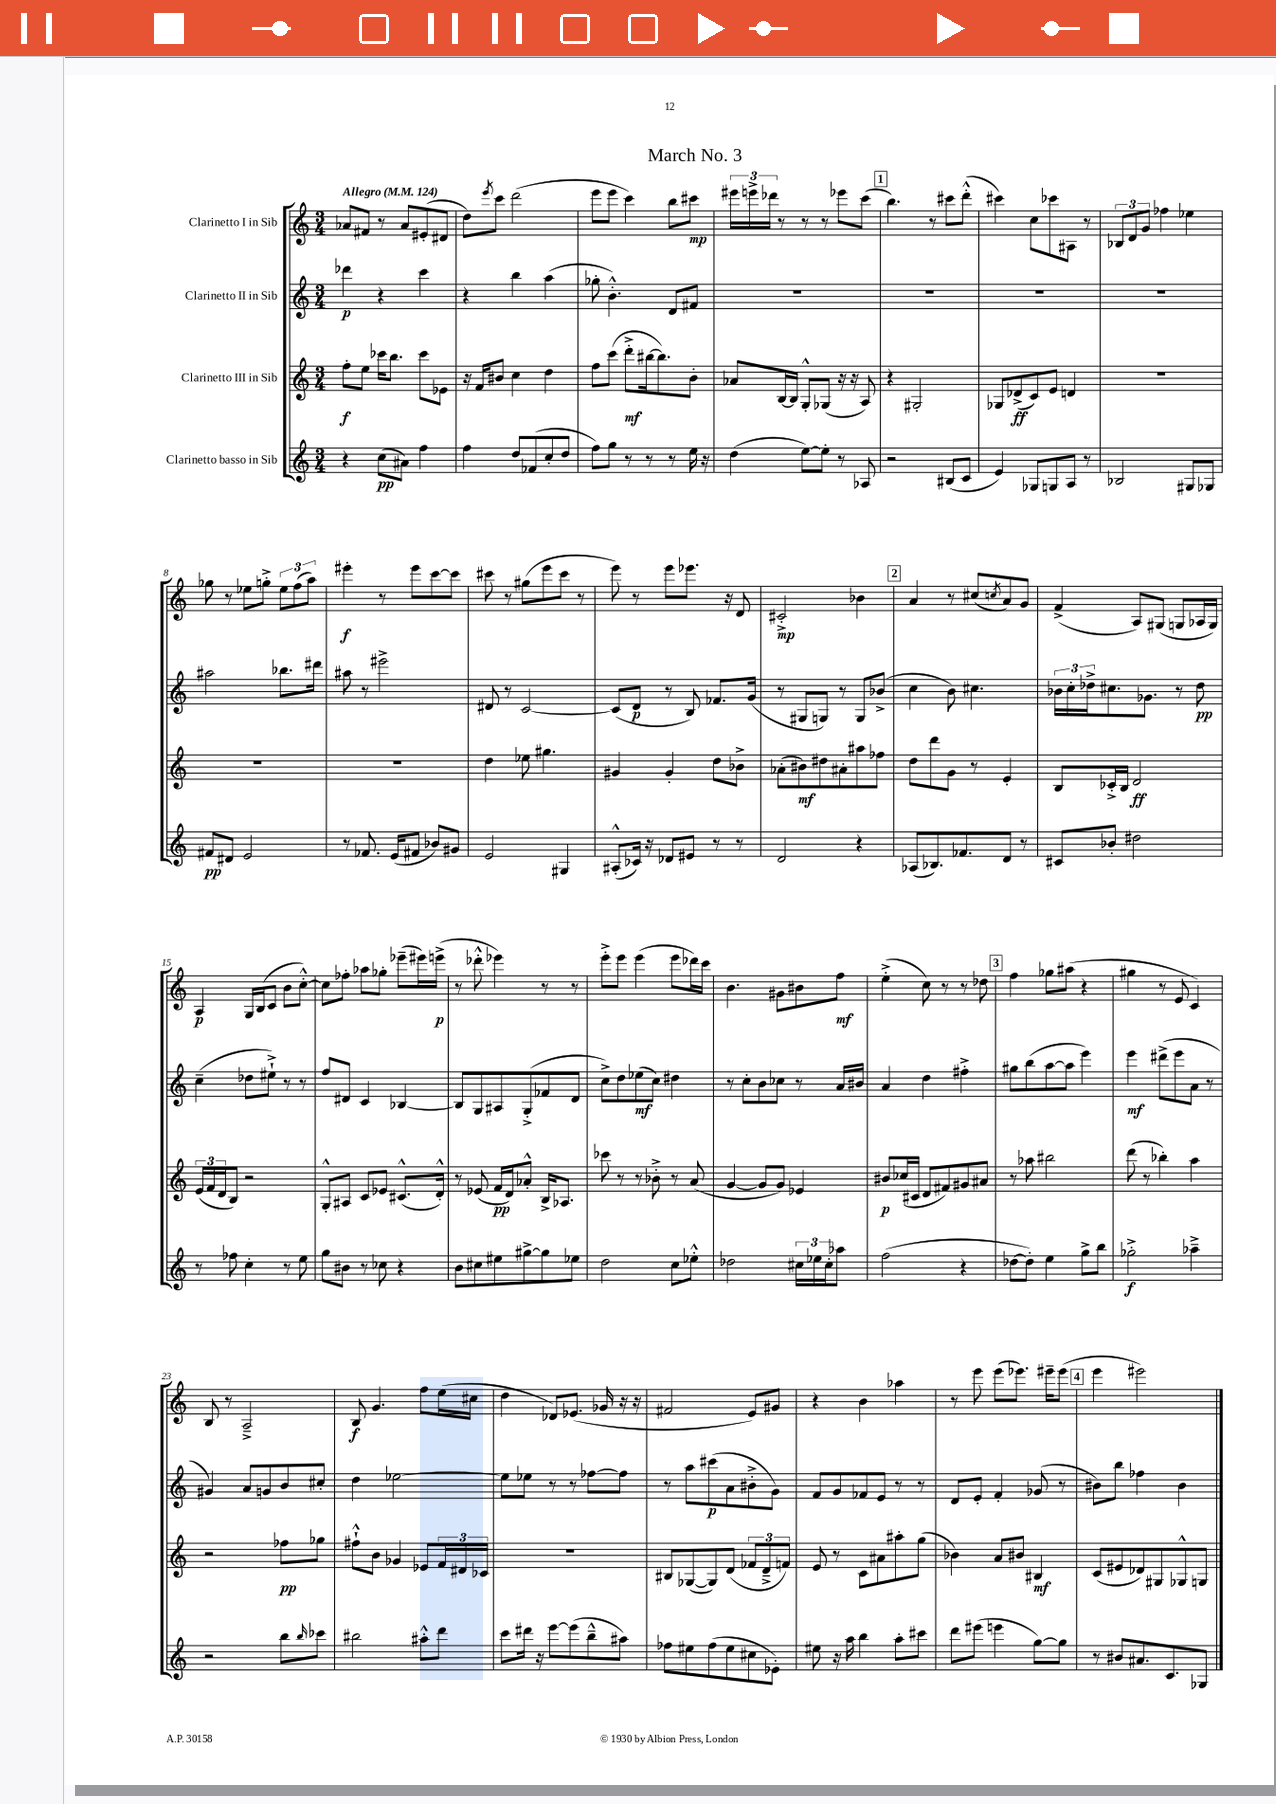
\header { title = "March No. 3" }
<<
\new StaffGroup <<
\new Staff = "s0" \with { instrumentName = "Clarinetto I in Sib" } {
    \clef treble \key c \major \numericTimeSignature \time 3/4 \tempo "Allegro" 4 = 124
    aes'8 fis'8 r8 aes'8 eis'8-.( dis'8 |
    d''8) \acciaccatura { e'''8 } c'''8 d'''2( |
    e'''8 e'''8 c'''4) b''8 cis'''8\mp |
    \tuplet 3/2 { eis'''16 e'''16-> des'''16 } r8 r8 r8 ees'''8 c'''8( |
    \mark \markup { \box "1" } b''4.) r8 cis'''8 d'''8-.-^( |
    cis'''4) c''8 ces'''8 ais8 r8 |
    \tuplet 3/2 { bes8 d'8 g'8 } fes''4 ees''4 |
    ges''8 r8 ees''8 g''8-.-> \tuplet 3/2 { ees''8 f''8( a''8) } |
    eis'''4-.\f r8 eis'''8 c'''8~ c'''8 |
    cis'''8 r8 gis''8( e'''8 cis'''8 r8 |
    e'''8) r8 e'''8 ees'''8. r16 d'8 |
    cis'2-.->\mp bes'4 |
    \mark \markup { \box "2" } a'4 r8 cis''8( \acciaccatura { c''8 } a'8) g'8 |
    f'4->( a8) gis8( g8 aes16 g16) |
    a4\p g16 b16( c'8 b'8 c''8~-.-^) |
    c''8 fes''8-. aes''8 ges''8-. ees'''8--( eis'''16) e'''16->\p( |
    r8 des'''8-.-^ ees'''4) r8 r8 |
    e'''8-.-> e'''8 e'''4( e'''8 des'''16) c'''16 |
    b'4. gis'8 bis'8 f''8\mf |
    e''4-.->( c''8) r8 r8 des''8 |
    \mark \markup { \box "3" } f''4 ges''8 ais''8( r4 |
    gis''4 r8 e'8 c'4) |
    b8 r8 a2---> |
    b8\f g'4. f''8 e''16( cis''16 |
    d''4 des'8) ees'8.( ges'16 r16 r16 |
    fis'2 e'8) gis'8 |
    r4 b'4 aes''4 |
    r8 e'''8 e'''8( ees'''8.) eis'''16-- eis'''8( |
    \mark \markup { \box "4" } e'''4 eis'''2) \bar "|." |
}
\new Staff = "s1" \with { instrumentName = "Clarinetto II in Sib" } {
    \clef treble \key c \major \numericTimeSignature \time 3/4
    des'''4\p r4 c'''4 |
    r4 b''4 a''4( |
    ges''8-. b'4.-.-^) d'8 fis'8 |
    R2. |
    \mark \markup { \box "1" } R2. |
    R2. |
    R2. |
    ais''2 bes''8. dis'''16 |
    ais''8 r8 eis'''2-> |
    dis'8 r8 c'2~ |
    c'8( d'8\p r8 b8) fes'8. g'16( |
    r8 gis8 g8) r8 g8 bes'8->( |
    \mark \markup { \box "2" } c''4 b'8) cis''4. |
    \tuplet 3/2 { bes'16 c''16-. des''16-> } cis''8. ges'8. r8 des''8\pp |
    c''4--( des''8 eis''8-!->) r8 r8 |
    f''8 dis'8 c'4 bes4~ |
    bes8 g8 ais8 g8-.->( fes'8 d'8 |
    c''8->) d''8 ees''8\mf( c''8) dis''4 |
    r8 c''8-. b'8 ces''8 r8 a'16 bis'16 |
    a'4 d''4 fis''4-.-> |
    \mark \markup { \box "3" } gis''8 b''8( a''8~ a''8 e'''4) |
    e'''4\mf dis'''8->( e'''8 a'8 r8 |
    gis'4) a'8 g'8 b'8 cis''8-. |
    d''4 ees''2~ |
    ees''8 ees''8 r8 r8 fes''8~ fes''8 |
    r8 a''8 cis'''8\p( a'8 bis'8-.-> g'8) |
    f'8 g'8 fes'8 e'8 r8 r8 |
    d'8 e'8-. f'4-. ges'8( r8 |
    \mark \markup { \box "4" } bis'8) b''8 fes''4 bis'4 \bar "|." |
}
\new Staff = "s2" \with { instrumentName = "Clarinetto III in Sib" } {
    \clef treble \key c \major \numericTimeSignature \time 3/4
    f''8-.\f e''8 ces'''16 b''8. ces'''8 ees'8 |
    r16 f'16 bis'8 c''4 d''4 |
    f''8 c'''8( d'''8-.->\mf bis''16~ bis''8.) b'8-. |
    aes'8 b16~ b16 g8-.-^ ges8( r16 r16 a8) |
    \mark \markup { \box "1" } r4 gis2-. |
    ges8 des'8->\ff( c'8) e'8 d'4 |
    R2. |
    R2. |
    R2. |
    d''4 ees''8 gis''4. |
    gis'4 gis'4-. d''8 bes'8-> |
    aes'8-.( bis'8\mf) dis''8 ais'8-. ais''8 fes''8 |
    \mark \markup { \box "2" } d''8 d'''8 g'8 r8 e'4-. |
    b8 ces'16-.-> b16 d'2\ff |
    \tuplet 3/2 { e'16( f'16 d'16 } b8) r2 |
    g8-.-^ ais8 c'8 ees'8 cis'8.-^( d'16-.-^) |
    r8 ees'8( f'16\pp d'16) aes'8-.-^ b16-> aes8. |
    ces'''8 r8 r8 bes'8-.-> r8 a'8( |
    g'4~ g'8 g'8) ees'4 |
    bis'8\p ces''16( cis'16 d'8 fis'8) gis'8 ais'8 |
    \mark \markup { \box "3" } r8 aes''8 bis''2 |
    d'''8( r8 bes''4-.) a''4 |
    r2 fes''8\pp ges''8 |
    fis''8-!-^ b'8 ges'4 ees'8 \tuplet 3/2 { f'16 dis'16 ces'16 } |
    R2. |
    bis8 ges8~( ges8) d'8( \tuplet 3/2 { fes'8 d'8---> f'8) } |
    e'8 r8 c'8 ais'8 ais''8-. g''8( |
    bes'4) a'8 bis'8 bis4\mf |
    \mark \markup { \box "4" } c'8( eis'8 des'8) gis8 ges8-^ g8 \bar "|." |
}
\new Staff = "s3" \with { instrumentName = "Clarinetto basso in Sib" } {
    \clef treble \key c \major \numericTimeSignature \time 3/4
    r4 c''8\pp( ais'8) f''4 |
    f''4 d''8 fes'8( c''8-. d''8 |
    f''8) g''8 r8 r8 r8 e''16 r16 |
    d''4( e''8~) e''8-. r8 aes8 |
    \mark \markup { \box "1" } r2 bis8( c'8 |
    e'4) ges8 g8 a8 r8 |
    bes2 gis8 ges8 |
    fis'8\pp dis'8 e'2 |
    r8 fes'8. e'16( fis'8 bes'8) gis'8 |
    e'2 gis4 |
    ais8-.-^( ces'16) r16 des'8 eis'8 r8 r8 |
    d'2 r4 |
    \mark \markup { \box "2" } aes8( bes8.) fes'8. d'8 r8 |
    cis'8 bes'8-. dis''2 |
    r8 fes''8 c''4-. r8 e''8 |
    g''8 bis'8 r8 ces''8 r4 |
    b'8 cis''8 eis''8 gis''8~-> gis''8 ees''8 |
    d''2 c''8 ees''8-.-^ |
    des''2 \tuplet 3/2 { cis''16 ees''16 cis''16-. } aes''8 |
    f''2( r4 |
    \mark \markup { \box "3" } des''8~ des''8-.) e''4 g''8-> b''8 |
    ges''2-.->\f aes''4---> |
    r2 b''8 \grace { b''16 } ces'''8 |
    bis''2 ais''8-.-^ d'''8 |
    c'''8 dis'''16 r16 e'''8~ e'''8( b''8---^ ais''8) |
    fes''8 eis''8 fes''8( eis''8 cis''8 ees'8-.) |
    eis''8 r16 a''16 b''4 a''8-. cis'''8 |
    d'''8 eis'''8( e'''4 g''8~) g''8 |
    \mark \markup { \box "4" } r8 bis'8 ais'8. c'8. ges8 \bar "|." |
}
>>
>>
